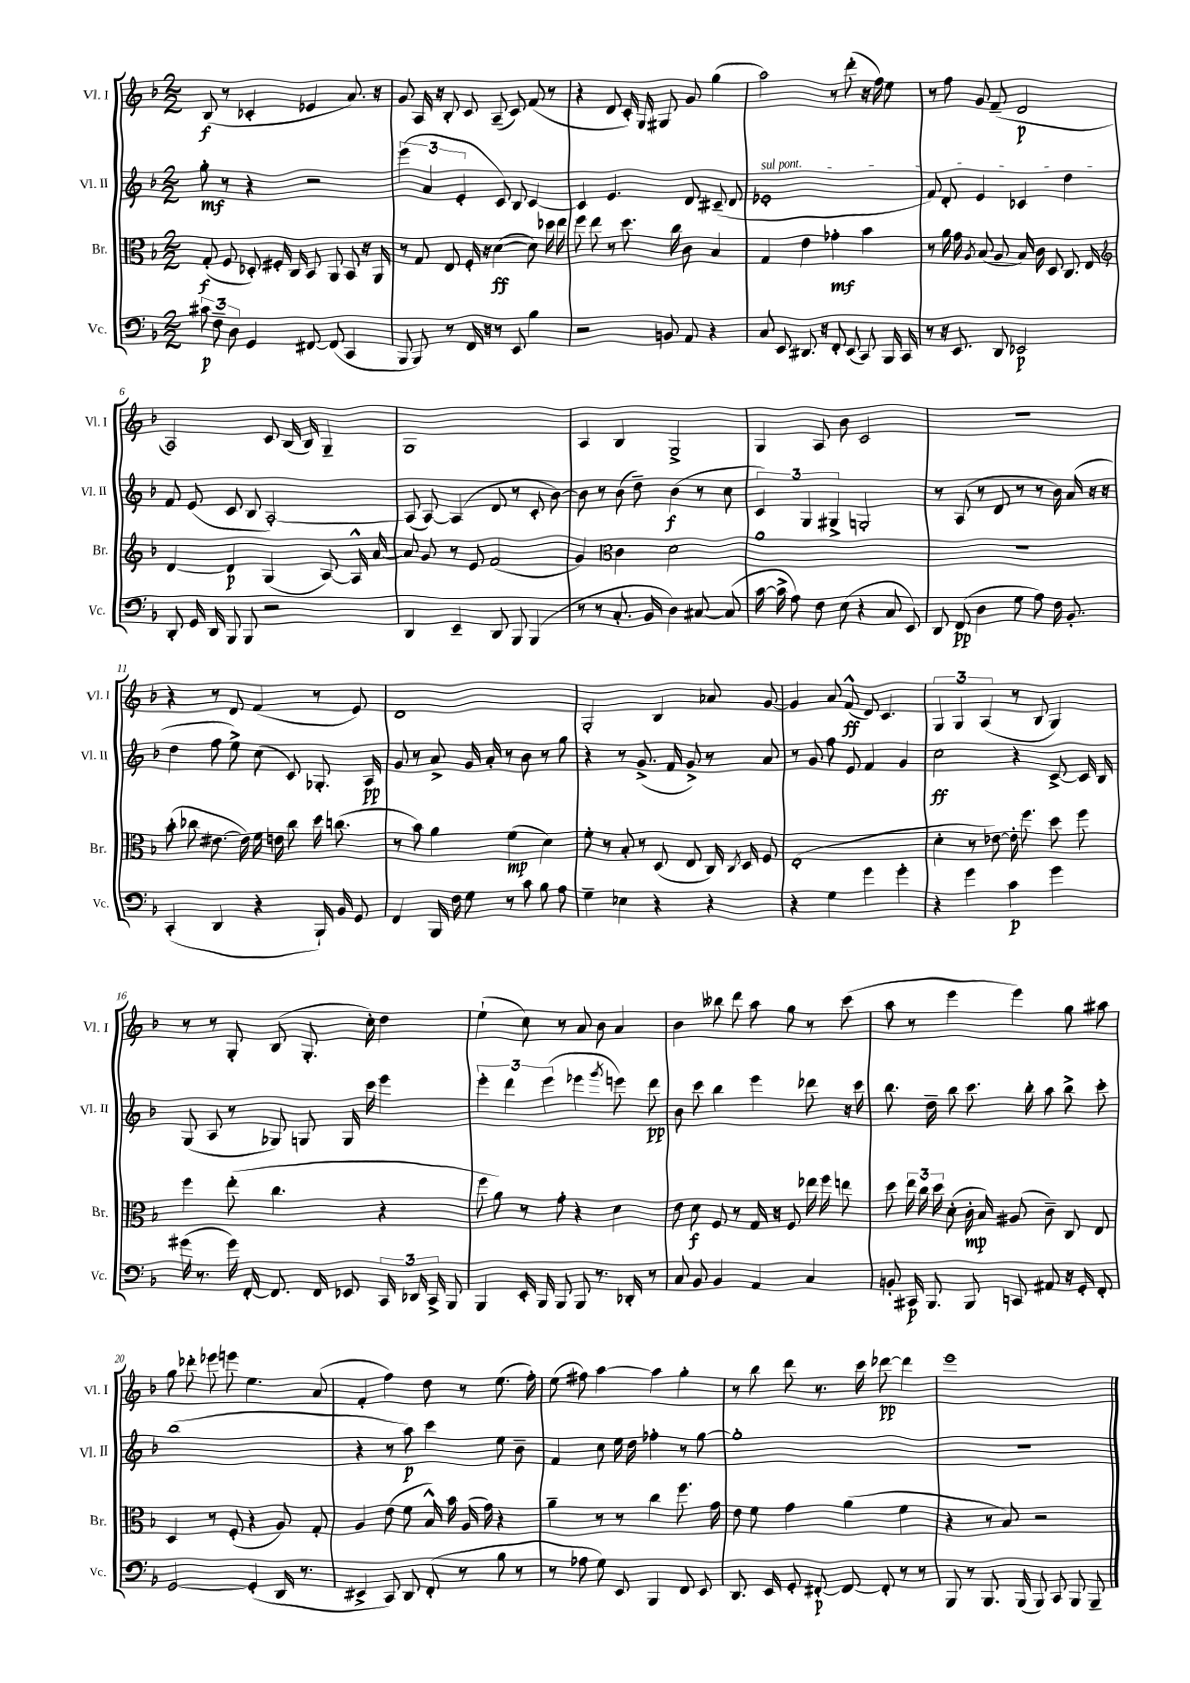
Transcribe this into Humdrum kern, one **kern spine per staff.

**kern	**kern	**kern	**kern
*staff4	*staff3	*staff2	*staff1
*clefF4	*clefC3	*clefG2	*clefG2
*k[b-]	*k[b-]	*k[b-]	*k[b-]
*M2/2	*M2/2	*M2/2	*M2/2
12c#	(8G'	8gg'	(8B-
12F~	.	.	.
.	8F	8r	8r
12D	.	.	.
4GG	8D-')	4r	4c-'
.	16F#'	.	.
.	16C	.	.
[8FF#	8BB-	2r	4e-
(8FF#]	8AA	.	.
4CC	8BB-	.	8.a)
.	16r	.	.
.	16AA	.	16r
=	=	=	=
8BBB-	8r	(6eee	8g
8BBB-)	8G	.	16A
.	.	6a	.
.	.	.	16r
8r	8E	.	8B-'
.	.	6e'	.
16FF	16F'	.	8c
16r	16r	.	.
8r	([4d	8c)	(8A~
8EE	.	8B-	8c)
4B-	8d])	[4c	(8f
.	16dd-	.	8r
.	16ee	.	.
=	=	=	=
2r	8ff	4c]	4r
.	8ee	.	.
.	8r	4.e	8d
.	8.dd	.	16c')
.	.	.	16G
8BB	.	.	8G#
.	16cc	.	.
8AA	8c	8d	8g
4r	4B-	(8c#~	(4gg
.	.	8d	.
=	=	=	=
8C	4G	1e-'	2aa)
8EE	.	.	.
8.DD#	4e	.	.
16r	.	.	.
8FF'	4g-'	.	8r
(8EE	.	.	(8ddd'
8CC)	4b-	.	16r
.	.	.	16ff)
16BBB-	.	.	8ee
16CC	.	.	.
=	=	=	=
8r	8r	8f)	8r
16r	16a	8d'	8ff
8.EE	16g	.	.
.	8qA	.	.
.	(8B-	4e	8g
8DD	8A	.	(8f~
2EE-	16B-)	4c-	2d
.	16c	.	.
.	8D	.	.
.	8.C	4dd	.
.	16E	.	.
=	=	=	=
*	*clefG2	*	*
8DD'	[4d	8f	2A)
16GG	.	(8e	.
16DD	.	.	.
8BBB-	4d]	8c	.
8BBB-	.	8B-	.
2r	(4G	[2A')	8c
.	.	.	(16B-
.	.	.	16B-)
.	[8A)	.	4G~
.	16A^^]	.	.
.	[16a	.	.
=	=	=	=
4DD	8a]	(8A]	1G
.	8g	[8A)	.
4EE~	8r	(4A]	.
.	8e	.	.
8DD	(2f	8d	.
8BBB-	.	8r	.
(4BBB-	.	8c'	.
.	.	[8b-)	.
=	=	=	=
8r	4g)	8b-]	4A
8r	.	8r	.
*	*clefC3	*	*
8.C'	4c	(8b-	4B-
.	.	8dd~)	.
16BB-	.	.	.
4D)	2d	(4b-	2G^
[8C#	.	8r	.
(8C#]	.	8cc	.
=	=	=	=
[16c	1a	6c)	4G
16c^]	.	.	.
8A)	.	.	.
.	.	6G	.
8F	.	.	8A
.	.	6G#^	.
(8E	.	.	8b-
4r	.	2G'	2c
8C	.	.	.
8EE)	.	.	.
=	=	=	=
8DD	1r	8r	1r
(8FF	.	(8A	.
4D	.	8r	.
.	.	8d	.
8G	.	8r	.
8A)	.	8r	.
16F	.	16b-)	.
8.BB-'	.	(16a	.
.	.	16r	.
.	.	16r	.
=	=	=	=
(4CC'	(8b-'	4dd	4r
.	8cc-	.	.
4DD	[8.e#	8ff	8r
.	.	8ee^)	8d
.	16e#])	.	.
4r	16f	(8cc	(4f
.	16e	.	.
.	8cc-	8c)	.
16BBB-`)	16dd	8.G-'	8r
16BB-	(8.cc	.	.
8GG	.	.	8e)
.	.	16A	.
=	=	=	=
4FF	8r	8g	1d
.	8b-)	8r	.
16BBB-	4a	8a^	.
16F	.	.	.
8G	.	16g	.
.	.	16a'	.
8r	(4f	8r	.
8c	.	8b-	.
8B-	4d)	8r	.
8A	.	8gg	.
=	=	=	=
4G~	8f'	4r	2G'
.	8r	.	.
4E-	8B-'	8r	.
.	8r	(8.g^	.
4r	(8D	.	4B-
.	.	16f	.
.	8E	8g^)	.
4r	16C)	8r	8a-
.	8qC	.	.
.	16D	.	.
.	8F	8a	[8g
=	=	=	=
4r	(1E'	8r	4g]
.	.	8g	.
4G	.	8ff	8a
.	.	8e	(8f^^
4g	.	4f	8d)
.	.	.	4.c
4g'	.	4g	.
=	=	=	=
4r	4d'	2cc	6G
.	.	.	6G
4g	8r	.	.
.	.	.	(6A
.	[8e-)	.	.
4c	16e-']	4r	8r
.	8.ff	.	.
.	.	.	8B-
4g	8dd	[8c^	4G)
.	8ff	16c]	.
.	.	16B-	.
=	=	=	=
(16g#	4ff	(8G	8r
8.r	.	.	.
.	.	8A	8r
16g#)	(8ee'	8r	8G'
[16FF'	.	.	.
8.FF]	4.cc	8G-)	(8B-
.	.	8G	8.G'
16FF	.	.	.
8EE-	.	16G	.
.	.	16ccc	16cc')
24CC	4r	4eee	4dd
24DD-	.	.	.
24CC^	.	.	.
8BBB-	.	.	.
=	=	=	=
4BBB-	8ff	6eee'	(4ee`
.	8a)	.	.
.	.	6ddd	.
16EE'	8r	.	8cc)
16BBB-	.	.	.
.	.	(6eee	.
8BBB-	8g'	.	8r
8BBB-	4r	4eee-	8a
8.r	.	.	8b-
.	.	8qggg	.
.	4d	8eee)	4a
16DD-'	.	.	.
8r	.	8ddd	.
=	=	=	=
8C	8e	8b-	4b-
8BB-	8d	8ccc	.
4BB-	8F	4bb-	8bb--
.	8r	.	8ddd
4AA	16G	4eee	8aa
.	16r	.	.
.	8F	.	8gg
4C	16ee-	8ddd-	8r
.	16ff	.	.
.	8ee	16r	(8ccc
.	.	16ccc	.
=	=	=	=
8BB'	8dd	8.bb-	8aa
16CC#	24ee	.	8r
.	24cc	.	.
8.BBB-	.	16dd~	.
.	24dd	.	.
.	(8d'	8bb-	4eee
8BBB-	16c'	8.ccc	.
.	16B-)	.	.
8CC	(8A#	.	4eee)
.	.	16bb-'	.
8AA#	8c~)	8aa	.
16r	8C	8bb-^	8gg
16GG'	.	.	.
8FF'	8E	8ccc'	8aa#
=	=	=	=
[2GG	4D	(1bb-	8gg
.	.	.	8ddd-'
.	8r	.	8eee-
.	(8F'	.	8eee
(4GG']	4r	.	4.ee
16DD	8A)	.	.
8.r	.	.	.
.	8G'	.	(8a
=	=	=	=
4EE#^	4A	4r	4f'
8CC)	(8e	8r	4ff)
8DD	8f	8aa)	.
(8FF'	16B-^^)	4ccc	8dd
.	16b-	.	.
8r	(16A	.	8r
.	16g)	.	.
8B-	4r	8ee	(8.ee
8r	.	8b-~	.
.	.	.	16ff')
=	=	=	=
8r	4a~	4f	(8ee
8A-	.	.	8ff#)
8G)	8r	8cc	[4aa
8EE	8r	16ee	.
.	.	16dd	.
4BBB-	4cc	4ff-'	4aa]
8FF	8.ff	8r	4gg'
8EE	.	[8gg	.
.	16g	.	.
=	=	=	=
8.DD	8e	1gg']	8r
.	8f	.	8bb-
16EE	.	.	.
8GG'	4g	.	8ddd
[8FF#'	.	.	8.r
8FF#_	(4a	.	.
.	.	.	16ccc
8FF#']	.	.	[8ddd-
8r	4f	.	4ddd-]
8r	.	.	.
=	=	=	=
8BBB-	4r	1r	1eee
8r	.	.	.
8.BBB-	8r	.	.
.	8B-)	.	.
(16BBB-	.	.	.
8BBB-)	2r	.	.
8CC	.	.	.
8BBB-	.	.	.
8BBB-~	.	.	.
==	==	==	==
*-	*-	*-	*-
